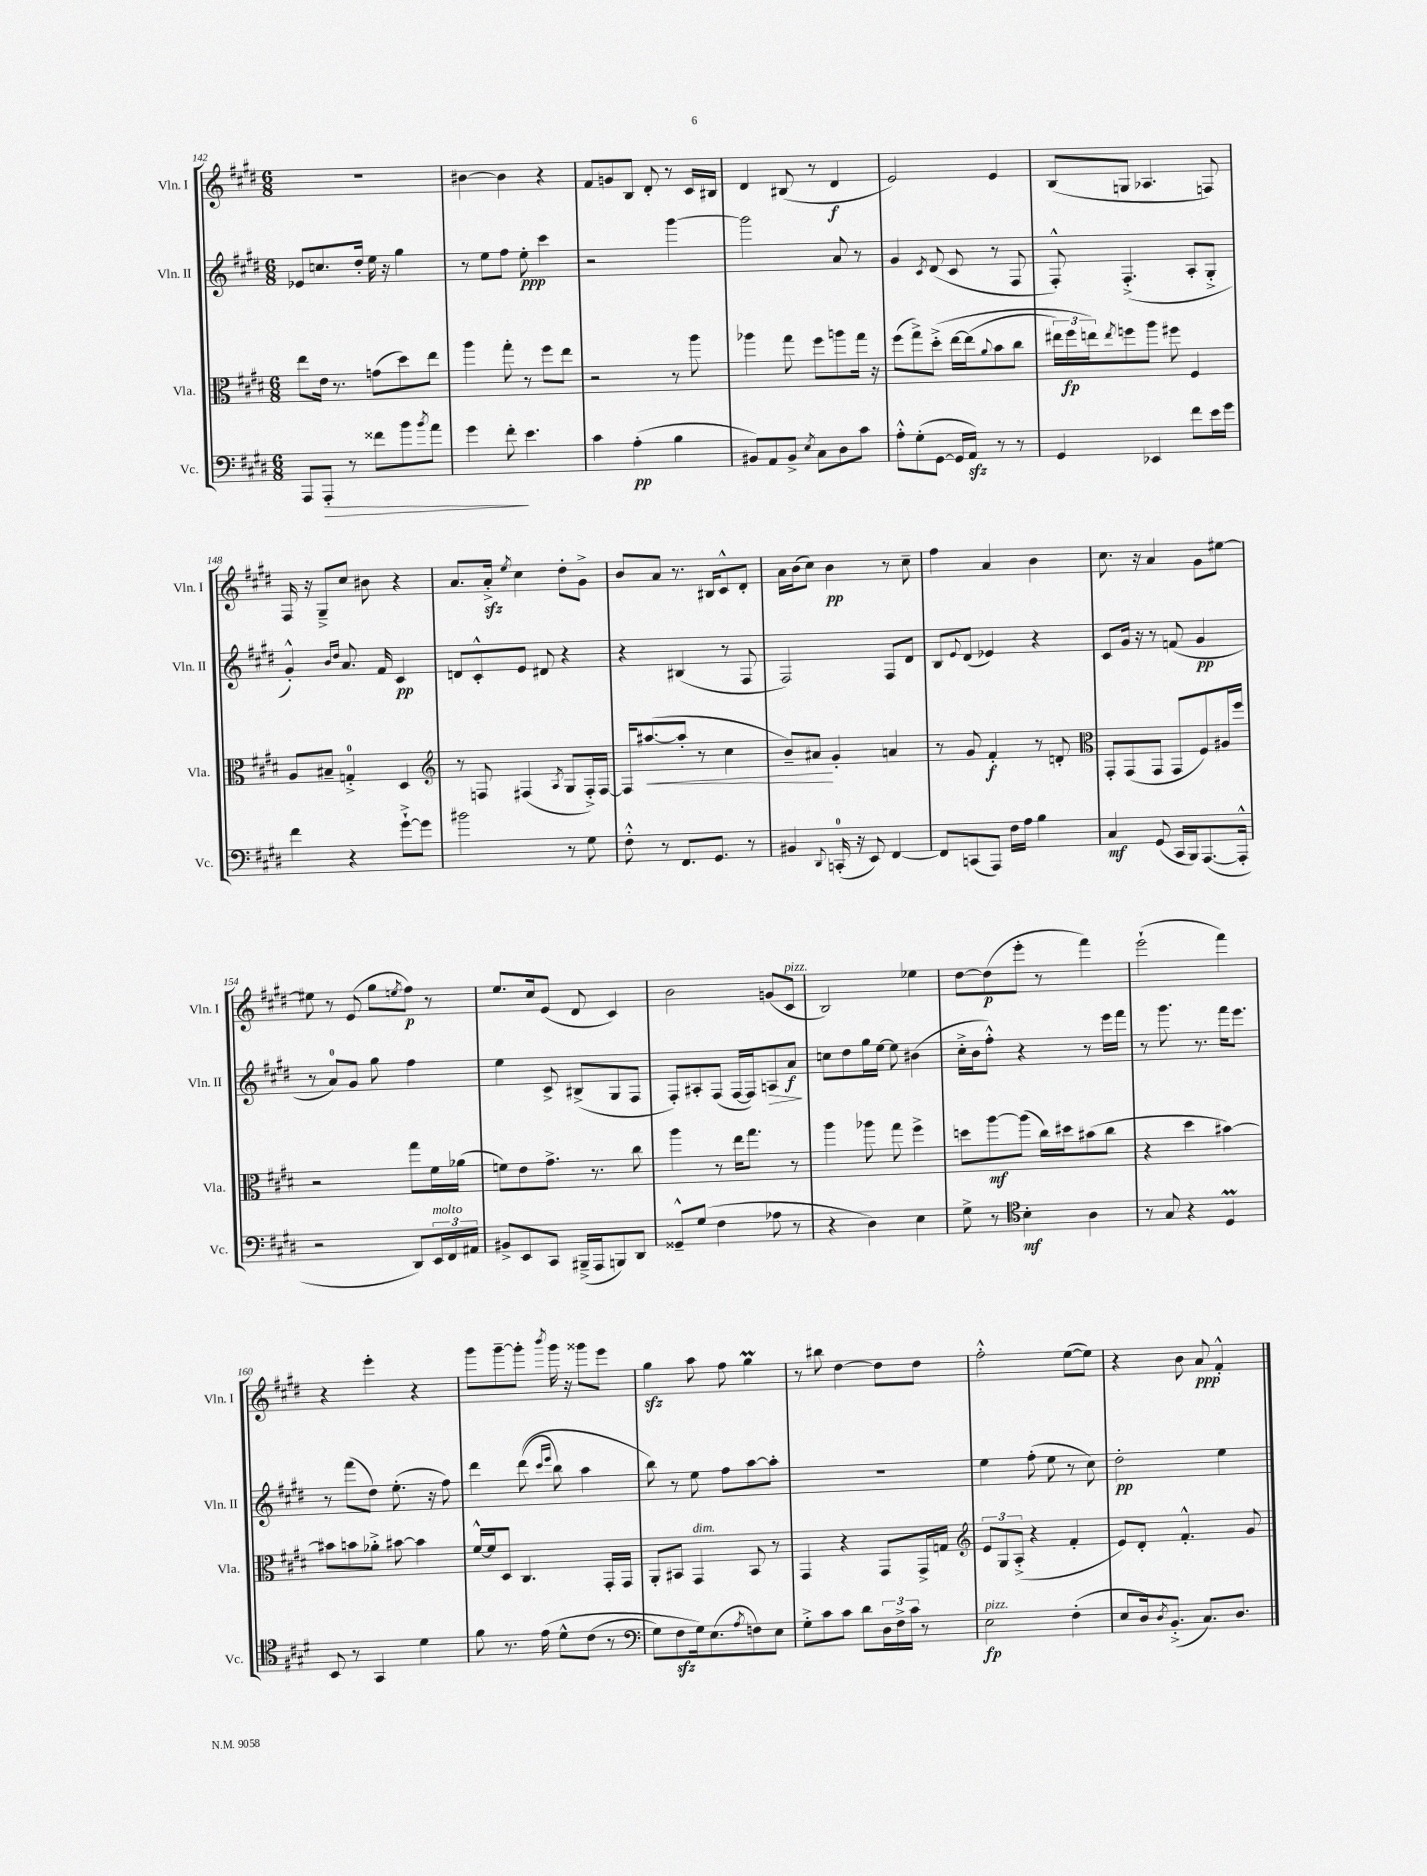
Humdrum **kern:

**kern	**kern	**kern	**kern
*staff4	*staff3	*staff2	*staff1
*clefF4	*clefC3	*clefG2	*clefG2
*k[f#c#g#d#]	*k[f#c#g#d#]	*k[f#c#g#d#]	*k[f#c#g#d#]
*M6/8	*M6/8	*M6/8	*M6/8
8AAA	8ee	8e-	2.r
8AAA'	16e	8.cc	.
.	8.r	.	.
8r	.	.	.
.	.	16dd#'	.
8f##	(8g	16ee	.
.	.	16r	.
8b	8dd#)	4gg#	.
8qb	.	.	.
8a	8ee	.	.
=	=	=	=
4g#	4aa	8r	[4b#
.	.	8ee	.
8f#'	8gg#'	8ff#	4b#]
4.e	8r	8ee'	.
.	8ff#	4ccc#	4r
.	8ee	.	.
=	=	=	=
4c#	2r	2r	8f#
.	.	.	8g
(4A'	.	.	8B
.	.	.	8d#'
4B	8r	[4ggg#	8r
.	8aa	.	16c#
.	.	.	16B#
=	=	=	=
8BB#)	4aa-	2ggg#]	4d#
8AA	.	.	.
8BB#^	8gg#	.	(8B#
8qE	.	.	.
8C#	8ff#	.	8r
8D#	8aa	8a	4d#
8c#	16gg#	8r	.
.	16r	.	.
=	=	=	=
8A'^^	(8ff#	4g#	2e)
(8G#'	8gg#^)	.	.
.	.	8qc#	.
[8GG#	&(8dd#'^	(8d#	.
16GG#]	[16ee	8c#	.
16AA)	(16ee]	.	.
.	8qqa	.	.
8r	8b	8r	4e
8r	8cc#	8F#	.
=	=	=	=
4GG#	24ee#)	8F#'^^)	(8B
.	24ff#	.	.
.	24ee&)	.	.
.	8qee	.	.
.	8ff	(4.F#'^	8G
4EE-	8aa	.	4.A-
.	8ff#	.	.
8f#	4F#	8A'	.
16e	.	8G#'^	8F)
16g#	.	.	.
=	=	=	=
4f#	8A	4g#'^^)	16F#
.	.	.	16r
.	8B#~	.	8G#~^
.	.	16qqb	.
.	.	16qqdd#	.
4r	4G'^	8.a	8cc#
.	.	.	8b#
.	.	16f#	.
[8g#`^	4D#	4c#	4r
8g#]	.	.	.
=	=	=	=
*	*clefG2	*	*
2b#	8r	8d	8.a
.	8F	8c#'^^	.
.	.	.	16a'^
.	.	.	8qee
.	(4F#	8e	4cc#
.	.	8d#	.
.	8qA	.	.
8r	8G#	4r	8dd#'
8G#	16F#'^)	.	8g#^
.	[16F#	.	.
=	=	=	=
8F#'^^	16F#]	4r	8b
.	([8.aa#	.	.
8r	.	.	8a
8.FF#	8aa#']	(4B#	8.r
.	8r	.	.
8.GG#	.	.	16B#
.	4cc#	8r	8c#^^
8r	.	8F#	8d#'
=	=	=	=
4BB#	8b~)	2F#)	16a
.	.	.	(16b
.	8a#	.	8cc#)
8qqDD#	.	.	.
(16CC'	4g#'	.	4b
16r	.	.	.
8EE)	.	.	.
[4FF#	4a	8F#	8r
.	.	8d#	8cc#~
=	=	=	=
8FF#]	8r	8B	4ff#
.	.	8qqe	.
(8CC	8g#	(8d#	.
8AAA)	4f#'	4e-)	4a
16F#	.	.	.
16A	.	.	.
4B	8r	4r	4b
.	8d'	.	.
=	=	=	=
*	*clefC3	*	*
4C#	8GG#'	8c#	8.cc#
.	(8GG#	16g#	.
.	.	16r	16r
(8GG#	8GG#	8r	4a
16CC#	8GG#	(8f	.
16BBB)	.	.	.
([8.AAA	8F#)	4g#	8g#
.	16A#	.	[8ee#
16AAA'^^]	16ff#	.	.
=	=	=	=
2r	2r	8r	8ee#]
.	.	8a)	8r
.	.	8g#	(8e
.	.	8gg#	8gg#
.	.	.	8qee
8DD#)	8gg#	4ff#	8ff#)
24EE	16f#	.	8r
24FF#	.	.	.
.	(16a-	.	.
24AA#	.	.	.
=	=	=	=
8BB#^	8f)	4ee	8.ee
8EE	8e	.	.
.	.	.	16cc#
8CC#	8.g#^	8c#^	(8e
(16BBB#~^	.	(8B#^	8d#
16AAA	8.r	.	.
8BBB)	.	8G#	4c#)
8DD#	8cc#	8F#	.
=	=	=	=
8GG##~^^	4aa	8F#')	2b
(8G#	.	8A#'	.
4F#	8r	(8F#	.
.	16ee	[16F#	.
.	8.gg#	16F#])	.
8A-	.	8A	(8g
8r	8r	8a	8c#
=	=	=	=
4r	4aa	8cc	2B)
.	.	8dd#	.
4D#)	8aa-	16gg#	.
.	.	[16ee	.
.	8gg#	8ee]	.
4E	4ff#^	(4b#	4ee-
=	=	=	=
8G#^	8dd	16cc#'^	[8dd#
.	.	16b	.
8r	[8aa	8ff#'^^)	(8dd#]
*clefC4	*	*	*
4B'	(8aa]	4r	8eee'
.	16cc#)	.	8r
.	16dd#	.	.
4A	(8b#	8r	4fff#)
.	8cc#	16eee	.
.	.	16fff#	.
=	=	=	=
8r	4r	8r	(2eee`
8G#	.	8.ggg#	.
4r	4dd#	.	.
.	.	8.r	.
4D#	[4b#)	16fff#	4fff#)
.	.	8.eee	.
=	=	=	=
8BB	8b#]	8r	4r
8r	8b	(8fff#	.
4GG#	8a-'^	8dd#)	4eee'
.	[8b#	(8.ee'	.
4d#	4b#]	.	4r
.	.	16r	.
.	.	8ff#)	.
=	=	=	=
8f#	[16f#^^	4ddd#	8ggg#
.	16f#]	.	.
8.r	8D#	.	[8ggg#~
.	4.C#	&((8ddd#	8ggg#']
&(16e	.	.	.
.	.	16qqccc#	.
.	.	16qqeee	8qbbb
8d#^^	.	8bb)	16ggg#
.	.	.	16r
(8c#	.	4aa	8ggg##
8r	16GG#'	.	8eee
.	16GG#	.	.
=	=	=	=
*clefF4	*	*	*
8G#)	8AA'	8bb&)	4gg#
8F#	8BB#	8r	.
16G#&)	4GG#	8ee	8aa
(8.E	.	.	.
.	.	8ff#	8ff#
8qA	.	.	.
8F)	8BB#	[8aa	4gg#
8E	8r	8aa']	.
=	=	=	=
8G#'^	4GG#	2.r	8r
8c#	.	.	8bb#
8c#	4r	.	[4dd#
8d#	.	.	.
24D#	8GG#	.	8dd#]
24F#^	.	.	.
24c#	.	.	.
8r	16GG#^	.	8dd#
.	16G	.	.
=	=	=	=
*	*clefG2	*	*
2E	12e	4ee	2ff#'^^
.	12G#	.	.
.	(12A'^	.	.
.	4r	(8ff#'	.
.	.	8ee	.
(4F#'	4f#'	8r	([8ee
.	.	8cc#)	8ee])
=	=	=	=
8E	8e)	2dd#'	4r
16D#)	8d#'	.	.
8qD#	.	.	.
(8.BB'^	.	.	.
.	4.f#'^^	.	8b
8.C#)	.	.	8a
.	.	4ee	4f#'^^
8.D#	.	.	.
.	8g#	.	.
==	==	==	==
*-	*-	*-	*-
